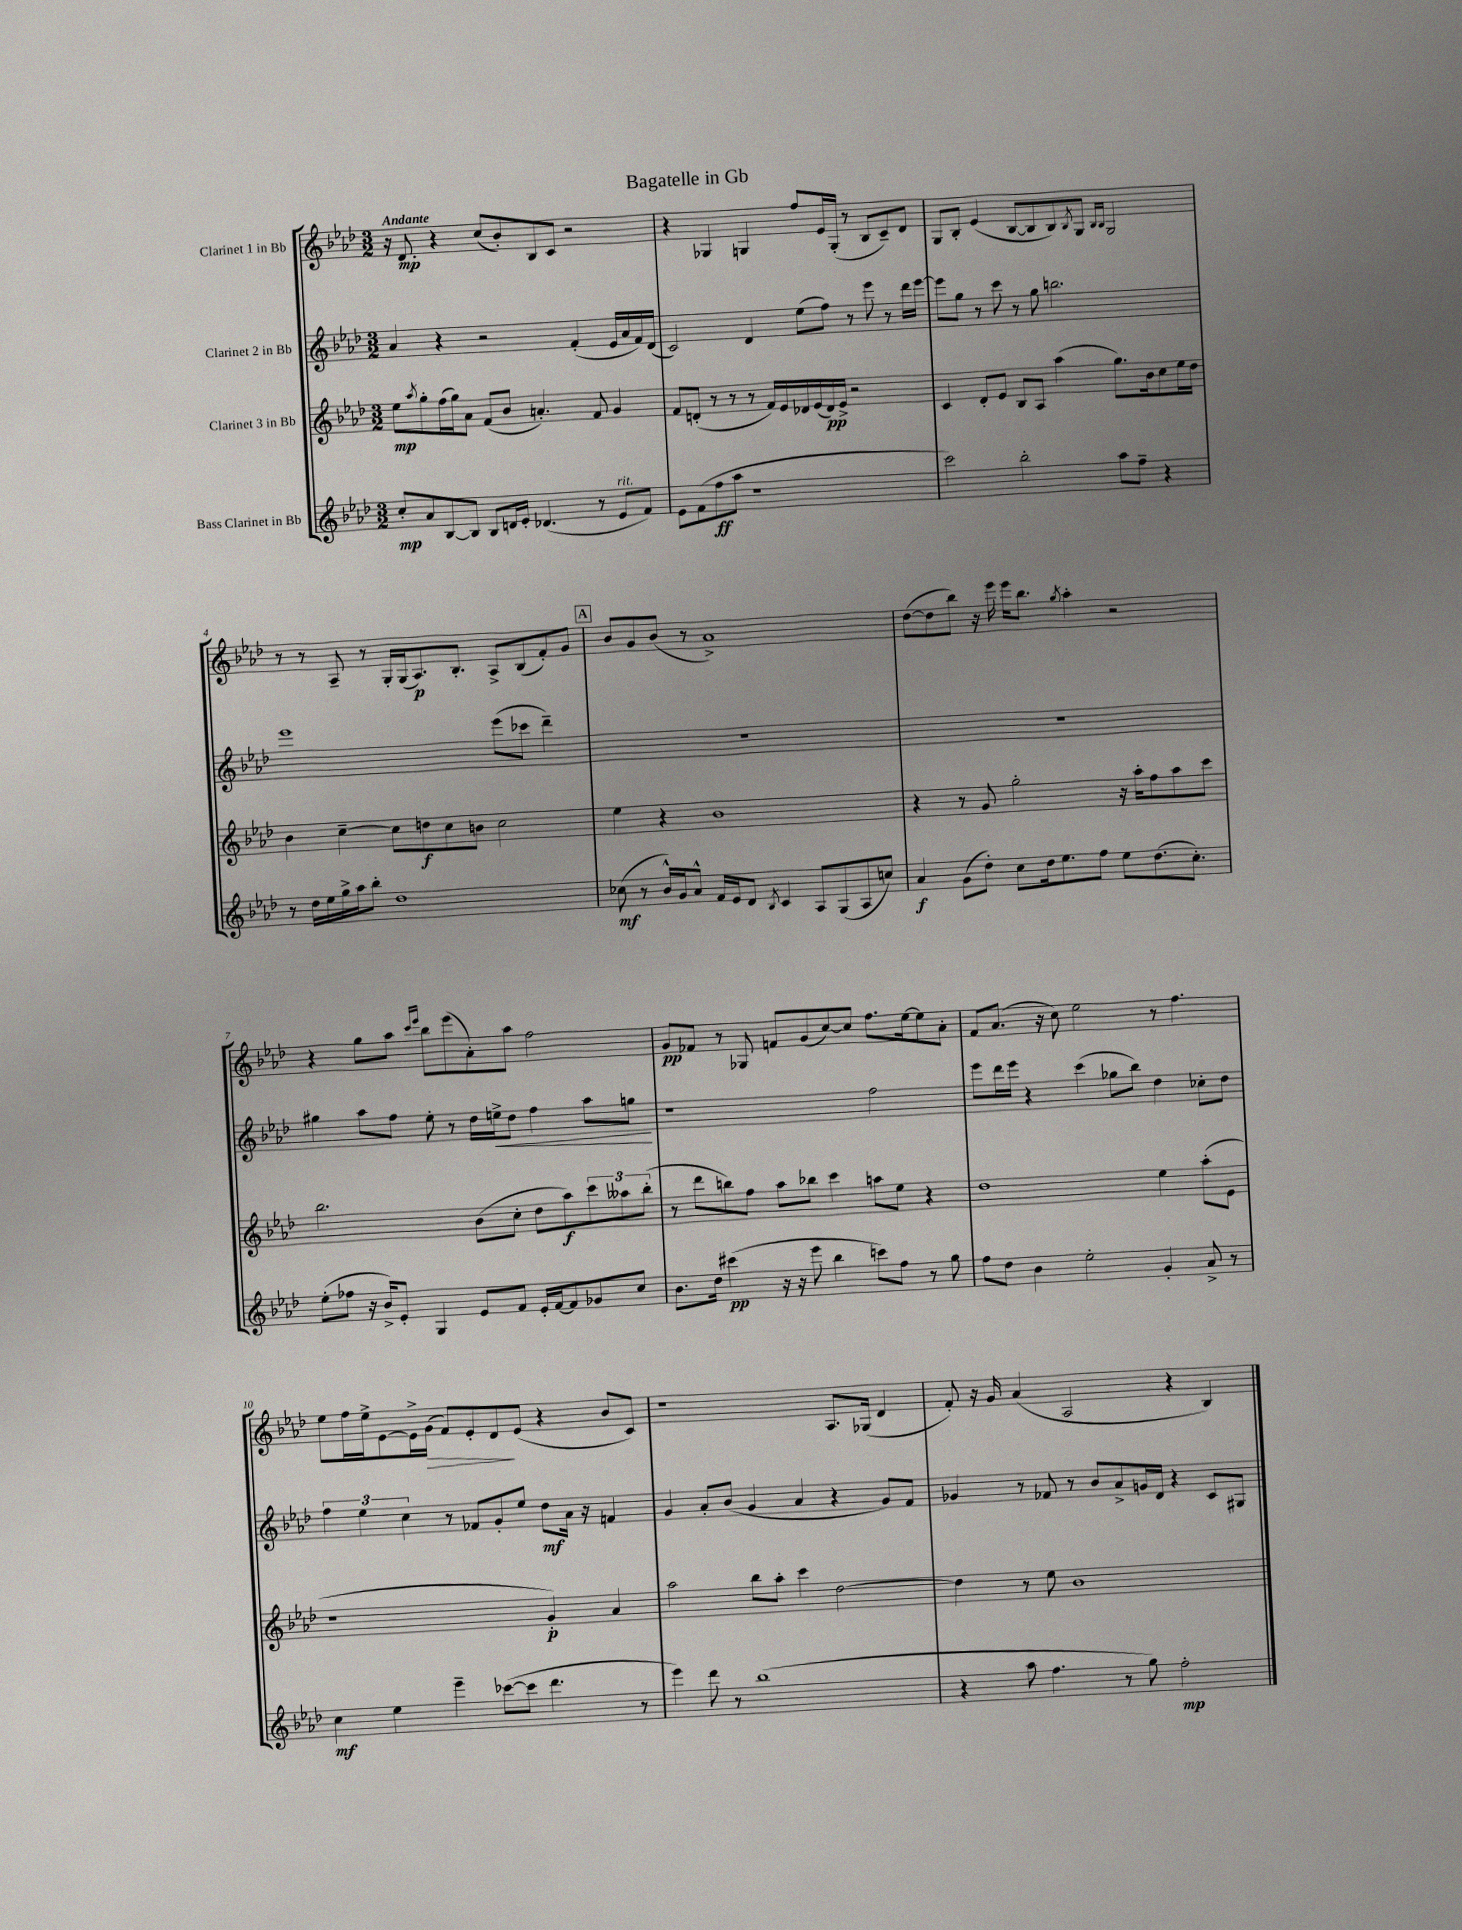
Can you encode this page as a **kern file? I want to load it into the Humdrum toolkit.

**kern	**dynam	**kern	**dynam	**kern	**dynam	**kern	**dynam
*part4	*part4	*part3	*part3	*part2	*part2	*part1	*part1
*staff4	*staff4	*staff3	*staff3	*staff2	*staff2	*staff1	*staff1
*I"Bass Clarinet in Bb	*	*I"Clarinet 3 in Bb	*	*I"Clarinet 2 in Bb	*	*I"Clarinet 1 in Bb	*
*clefG2	*	*clefG2	*	*clefG2	*	*clefG2	*
*k[b-e-a-d-]	*	*k[b-e-a-d-]	*	*k[b-e-a-d-]	*	*k[b-e-a-d-]	*
*M3/2	*	*M3/2	*	*M3/2	*	*M3/2	*
=1	=1	=1	=1	=1	=1	=1	=1
!	!	!	!	!	!	!LO:TX:a:B:t=Andante	!
8cc'/L	mp	8ee-\L	mp	4a-/	.	16r	.
.	.	.	.	.	.	8.d-/	mp
.	.	8qaa-/	.	.	.	.	.
8a-/	.	8gg'\	.	.	.	.	.
[8B-/	.	(16ff\L	.	4r	.	4r	.
.	.	16gg\J)	.	.	.	.	.
8B-/J]	.	8a-\J	.	.	.	.	.
8B-/L	.	(8f/L	.	2r	.	(8cc/L	.
16dn/L	.	8b-/J	.	.	.	8b-'/)	.
16e-'/JJ	.	.	.	.	.	.	.
(4.d-X/	.	4.an'/)	.	.	.	8B-/	.
.	.	.	.	.	.	8c/J	.
.	.	.	.	(4f'/	.	2r	.
8r	.	8f/	.	.	.	.	.
!LO:TX:a:i:t=rit.	!	!	!	!	!	!	!
8e-/L	.	4g/	.	16e-/LL	.	.	.
.	.	.	.	16a-/	.	.	.
8f/J)	.	.	.	16f/)	.	.	.
.	.	.	.	(16d-/JJ	.	.	.
=2	=2	=2	=2	=2	=2	=2	=2
8e-\L	.	8f/L	.	2c/)	.	4r	.
(8f\	.	(8dn'/J	.	.	.	.	.
8ff\	ff	8r	.	.	.	4G-X/	.
8aa-\J	.	8r	.	.	.	.	.
1r	.	8r	.	4d-/	.	4Gn/	.
.	.	16f/LL)	.	.	.	.	.
.	.	16e-/	.	.	.	.	.
.	.	16d-X/	.	(8ee-\L	.	8ff/L	.
.	.	(16e-/	.	.	.	.	.
.	.	16d-/)	pp	8ff\J)	.	16e-/L	.
.	.	16e-^/JJ	.	.	.	(16G'/JJ	.
.	.	2r	.	8r	.	8r	.
.	.	.	.	8eee-\	.	8B-/L	.
.	.	.	.	8r	.	8c~/)	.
.	.	.	.	16ddd-\LL	.	8d-/J	.
.	.	.	.	[16eee-\JJ	.	.	.
=3	=3	=3	=3	=3	=3	=3	=3
2ccc\)	.	4c/	.	8eee-\L]	.	8G/L	.
.	.	.	.	8gg\J	.	8B-'/J	.
.	.	8d-'/L	.	8r	.	(4e-/	.
.	.	8e-/J	.	8ccc\	.	.	.
2bb-'\	.	8B-/L	.	8r	.	[8B-/L	.
.	.	8A-/J	.	8gg\	.	8B-/]	.
.	.	(4aa-\	.	2.bbn\	.	8B-/)	.
.	.	.	.	.	.	8qB-/	.
.	.	.	.	.	.	8G/J	.
.	.	.	.	.	.	16qqB-/LL	.
.	.	.	.	.	.	16qqB-/JJ	.
8aa-\L	.	8.gg\L)	.	.	.	2G/	.
8ff~\J	.	.	.	.	.	.	.
.	.	16b-\k	.	.	.	.	.
4r	.	8cc\	.	.	.	.	.
.	.	16ee-\L	.	.	.	.	.
.	.	16dd-\JJ	.	.	.	.	.
!!LO:LB:g=z
=4	=4	=4	=4	=4	=4	=4	=4
8r	.	4b-\	.	1eee-	.	8r	.
16dd-\LL	.	.	.	.	.	8r	.
16ee-\	.	.	.	.	.	.	.
16gg^\	.	[4cc~\	.	.	.	8A-~/	.
16aa-\J	.	.	.	.	.	.	.
8bb-'\J	.	.	.	.	.	8r	.
1dd-	.	8cc\L]	.	.	.	16G'/LL	.
.	.	.	.	.	.	(16G/J	.
.	.	8ddn\	f	.	.	8.A-/)	p
.	.	8cc\	.	.	.	.	.
.	.	.	.	.	.	8.B-'/J	.
.	.	8bn\J	.	.	.	.	.
.	.	2cc\	.	(8eee-\L	.	8A-^/L	.
.	.	.	.	8ccc-X\J	.	(8B-/	.
.	.	.	.	4ddd-~\)	.	8f'/)	.
.	.	.	.	.	.	8g/J	.
!!LO:REH:place=s1:t=A
=5	=5	=5	=5	=5	=5	=5	=5
(8cc-X\	mf	4ee-\	.	1.r	.	8b-/L	.
8r	.	.	.	.	.	8g/	.
16b-^^/LL)	.	4r	.	.	.	(8b-/J	.
16g/J	.	.	.	.	.	.	.
8a-^^/J	.	.	.	.	.	8r	.
16f/LL	.	1b-	.	.	.	1a-^)	.
16e-/J	.	.	.	.	.	.	.
8d-/J	.	.	.	.	.	.	.
8qB-/	.	.	.	.	.	.	.
4c/	.	.	.	.	.	.	.
8A-/L	.	.	.	.	.	.	.
(8G/	.	.	.	.	.	.	.
8A-/	.	.	.	.	.	.	.
8ccn/J)	.	.	.	.	.	.	.
=6	=6	=6	=6	=6	=6	=6	=6
4a-/	f	4r	.	1.r	.	([8dd-\L	.
.	.	.	.	.	.	8dd-\]	.
(8g\L	.	8r	.	.	.	8bb-\J)	.
8dd-'\J)	.	8g/	.	.	.	16r	.
.	.	.	.	.	.	16eee-\	.
8cc\L	.	2gg'\	.	.	.	16eee-\KL	.
.	.	.	.	.	.	8.bb-\J	.
16dd-\k	.	.	.	.	.	.	.
8.ee-\	.	.	.	.	.	.	.
.	.	.	.	.	.	8qgg/	.
.	.	.	.	.	.	4aa-'\	.
8ff\J	.	.	.	.	.	.	.
8ee-\L	.	16r	.	.	.	2r	.
.	.	16aa-'\KL	.	.	.	.	.
(8.dd-\	.	8ff\	.	.	.	.	.
.	.	8aa-\	.	.	.	.	.
8.cc'\J)	.	.	.	.	.	.	.
.	.	8ccc\J	.	.	.	.	.
!!LO:LB:g=z
=7	=7	=7	=7	=7	=7	=7	=7
(8ee-'\L	.	2.bb-\	.	4gg#X\	.	4r	.
8ff-X\J	.	.	.	.	.	.	.
16r	.	.	.	8aa-\L	.	8gg\L	.
16b-^/KL)	.	.	.	.	.	.	.
8e-'/J	.	.	.	8ff\J	.	8aa-\J	.
.	.	.	.	.	.	16qqccc/LL	.
.	.	.	.	.	.	16qqeee-/JJ	.
4G/	.	.	.	8ee-'\	.	8bb-\L	.
.	.	.	.	8r	.	(8eee-\	.
8e-/L	.	(8b-\L	.	16dd-\LL	.	8a-'\)	.
!	!	!	!	!	!LO:HP:b	!	!
.	.	.	.	16een^\J	<	.	.
8f/J	.	8cc'\J	.	8dd-\J	.	8aa-\J	.
16e-'/LL	.	8dd-\L	.	4ff\	.	2ff\	.
[16f/J	.	.	.	.	.	.	.
8f/]	.	8aa-\)	f	.	.	.	.
8g-X/	.	12ccc\	.	8aa-\L	.	.	.
.	.	12aa--X\	.	.	.	.	.
8cc/J	.	.	.	8ggn\J	.	.	.
.	.	(12bb-'\J	.	.	.	.	.
.	.	.	.	.	[	.	.
=8	=8	=8	=8	=8	=8	=8	=8
8.b-\L	.	8r	.	1r	.	8g/L	pp
.	.	8ddd-\L	.	.	.	8f-X/J	.
16dd-\Jk	.	.	.	.	.	.	.
(4ccc#X\	pp	8bbn\)	.	.	.	8r	.
.	.	8ff\J	.	.	.	8G-X/	.
16r	.	8aa-\L	.	.	.	8fn/L	.
16r	.	.	.	.	.	.	.
8eee-\	.	8bb-X\J	.	.	.	(8g/	.
4bb-\	.	4ccc\	.	.	.	[8cc/)	.
.	.	.	.	.	.	8cc/J]	.
8cccn\L)	.	8aan\L	.	2ff\	.	8.ff\L	.
8ff\J	.	8ee-\J	.	.	.	.	.
.	.	.	.	.	.	[16ee-\k	.
8r	.	4r	.	.	.	8ee-\]	.
8gg\	.	.	.	.	.	8a-'\J	.
=9	=9	=9	=9	=9	=9	=9	=9
8ff\L	.	1dd-	.	8eee-\L	.	8f/L	.
8dd-\J	.	.	.	16ddd-\L	.	(8.a-/J	.
.	.	.	.	16eee-\JJ	.	.	.
4b-\	.	.	.	4r	.	.	.
.	.	.	.	.	.	16r	.
.	.	.	.	.	.	8cc\)	.
2ee-'\	.	.	.	(4ccc\	.	2ee-\	.
.	.	.	.	8gg-X\L	.	.	.
.	.	.	.	8bb-\J)	.	.	.
4g'/	.	4ee-\	.	4dd-\	.	8r	.
.	.	.	.	.	.	4.ff\	.
8a-^/	.	(8aa-'\L	.	8cc-X'\L	.	.	.
8r	.	8e-\J	.	8dd-\J	.	.	.
!!LO:LB:g=z
=10	=10	=10	=10	=10	=10	=10	=10
4cc\	mf	1r	.	6ff\	.	8ee-\L	.
.	.	.	.	.	.	16ff\L	.
.	.	.	.	6ee-\	.	.	.
.	.	.	.	.	.	16ee-^\J	.
4ee-\	.	.	.	.	.	[8e-\	.
.	.	.	.	6cc\	.	.	.
.	.	.	.	.	.	16e-^\L]	.
!	!	!	!	!	!	!	!LO:HP:b
.	.	.	.	.	.	(16g\JJ	>
4eee-~\	.	.	.	8r	.	8f/L)	.
.	.	.	.	8f-X/L	.	8e-'/	.
([8ccc-X\L	.	.	.	8g'/	.	8d-/	.
8ccc-\J]	.	.	.	8ee-/J	.	(8e-/J	]
4.ddd-\	.	4g'/)	p	8dd-\L	mf	4r	.
.	.	.	.	16a-\Jk	.	.	.
.	.	.	.	16r	.	.	.
.	.	4a-/	.	4fn/	.	8b-/L	.
8r	.	.	.	.	.	8c/J)	.
=11	=11	=11	=11	=11	=11	=11	=11
4eee-\)	.	2aa-\	.	4g/	.	1r	.
8ddd-\	.	.	.	8a-'/L	.	.	.
8r	.	.	.	(8b-/J	.	.	.
(1bb-	.	8bb-\L	.	4g/	.	.	.
.	.	8aa-'\J	.	.	.	.	.
.	.	4ccc\	.	4a-/	.	.	.
.	.	[2dd-\	.	4r	.	8.A-/L	.
.	.	.	.	.	.	(16G-X/Jk	.
.	.	.	.	8g/L)	.	4d-/	.
.	.	.	.	8f/J	.	.	.
=12	=12	=12	=12	=12	=12	=12	=12
4r	.	4dd-\]	.	4g-X/	.	8f'/)	.
.	.	.	.	.	.	16r	.
.	.	.	.	.	.	16g/	.
8aa-\	.	8r	.	8r	.	(4a-/	.
4.ff\	.	8ee-\	.	8f-X/	.	.	.
.	.	1b-	.	8r	.	2A-/	.
.	.	.	.	8b-/L	.	.	.
8r	.	.	.	8a-^/	.	.	.
8gg\)	.	.	.	16gn/L	.	.	.
.	.	.	.	16d-/JJ	.	.	.
2ff'\	mp	.	.	4r	.	4r	.
.	.	.	.	8c/L	.	4B-/)	.
.	.	.	.	8G#X/J	.	.	.
==	==	==	==	==	==	==	==
*-	*-	*-	*-	*-	*-	*-	*-
